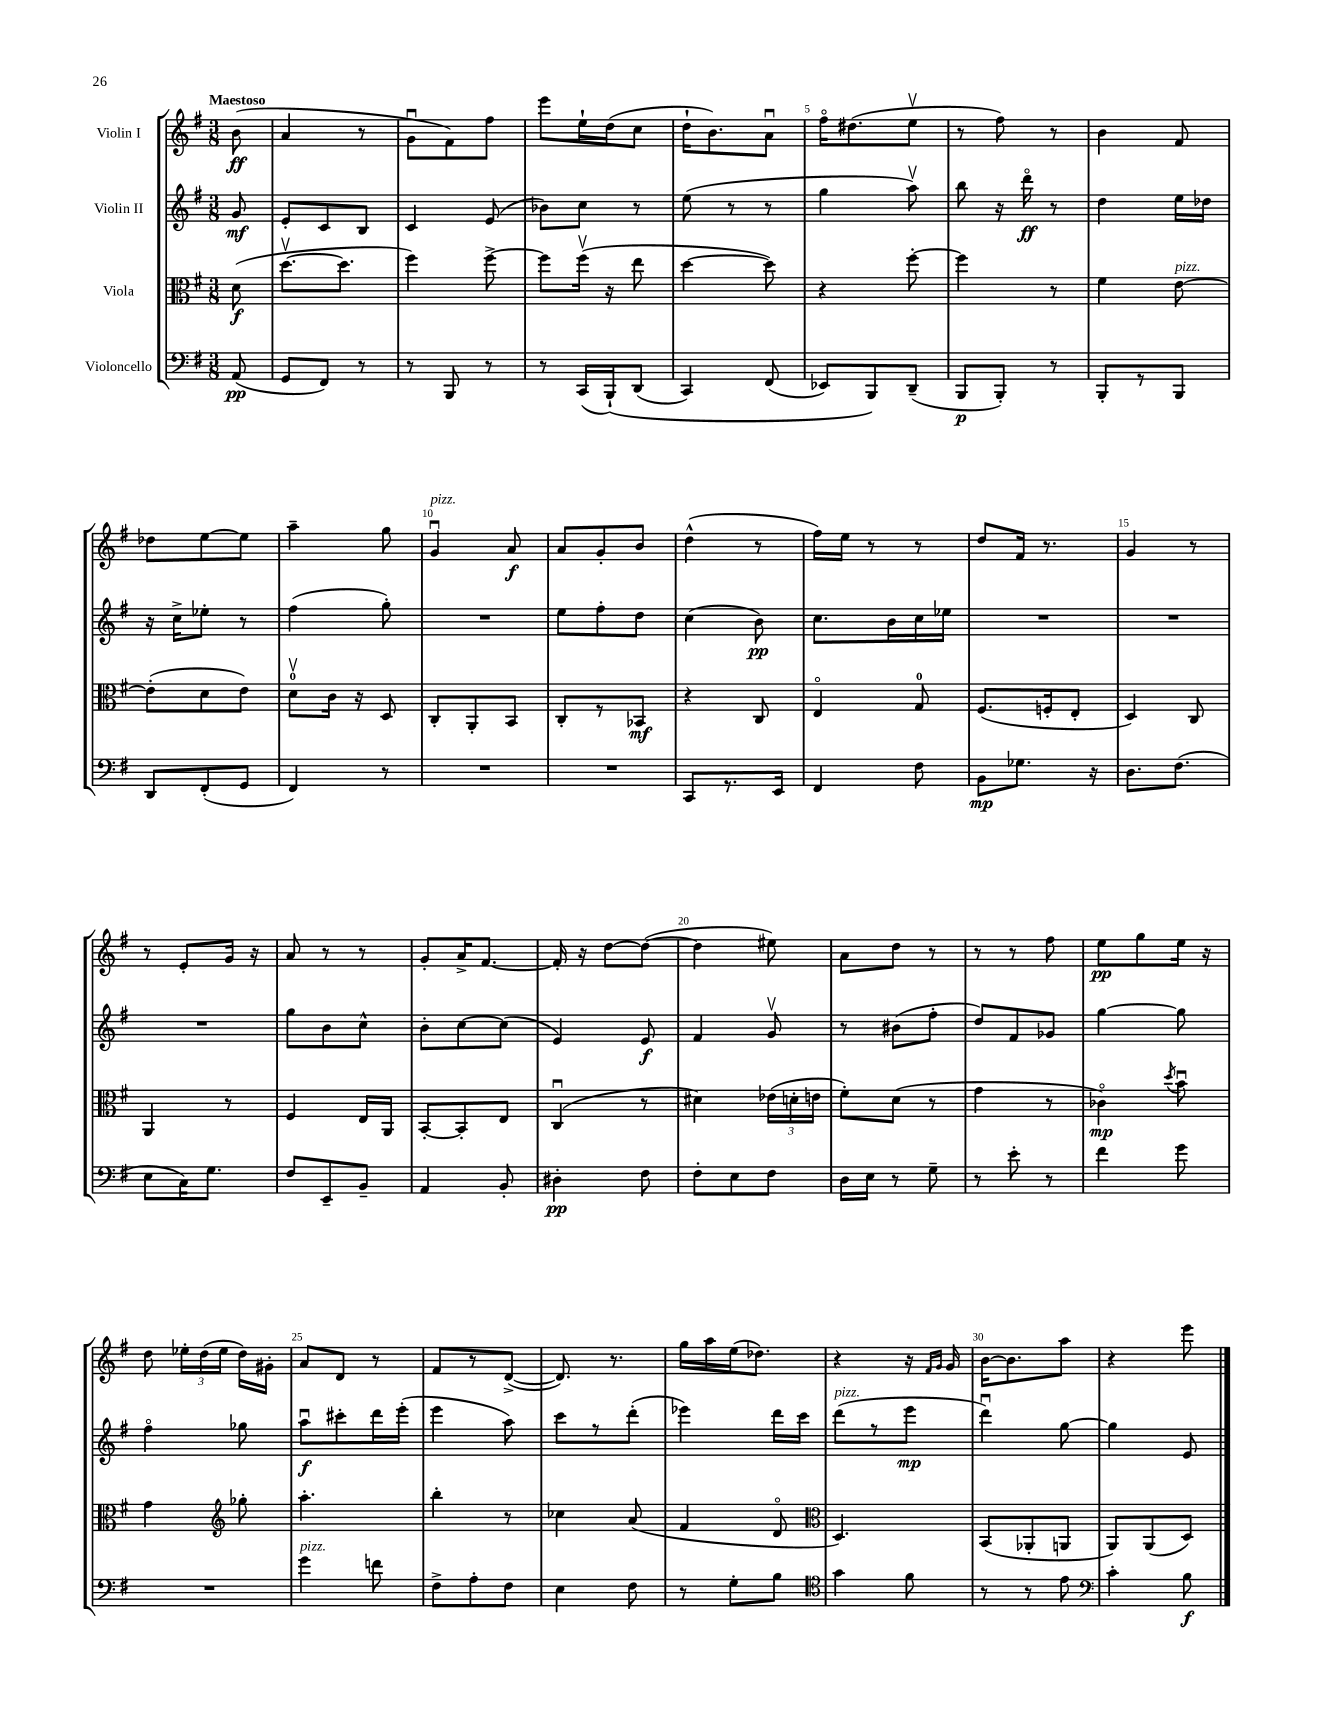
<<
\new StaffGroup <<
\new Staff = "s0" \with { instrumentName = "Violin I" } {
    \clef treble \key g \major \numericTimeSignature \time 3/8 \partial 8 \tempo "Maestoso"
    \autoBeamOff b'8\ff( |
    a'4 r8 |
    g'8[\downbow fis'8) fis''8] |
    e'''8[ e''16-! d''16( c''8] |
    d''16[-! b'8.) a'8]\downbow |
    fis''16[\flageolet dis''8.( e''8]\upbow |
    r8 fis''8) r8 |
    b'4 fis'8 |
    des''8[ e''8~ e''8] |
    a''4-- g''8 |
    g'4\downbow^\markup { \italic "pizz." } a'8\f |
    a'8[ g'8-. b'8] |
    d''4-^( r8 |
    fis''16[) e''16] r8 r8 |
    d''8[ fis'16] r8. |
    g'4 r8 |
    r8 e'8[-. g'16] r16 |
    a'8 r8 r8 |
    g'8[-. a'16-> fis'8.]~ |
    fis'16-. r16 d''8[~ d''8]~( |
    d''4 eis''8) |
    a'8[ d''8] r8 |
    r8 r8 fis''8 |
    e''8[\pp g''8 e''16] r16 |
    d''8 \tuplet 3/2 { ees''16[-. d''16( ees''16] } d''16[) gis'16]-. |
    a'8[ d'8] r8 |
    fis'8[ r8 d'8]~->( |
    d'8.) r8. |
    g''16[ a''16 e''16( des''8.]) |
    r4 r16 \grace { fis'16[ g'16] } g'16 |
    b'16[~ b'8. a''8] |
    r4 e'''8 \bar "|." |
}
\new Staff = "s1" \with { instrumentName = "Violin II" } {
    \clef treble \key g \major \numericTimeSignature \time 3/8 \partial 8
    \autoBeamOff g'8\mf |
    e'8[-. c'8 b8] |
    c'4 e'8( |
    bes'8[) c''8] r8 |
    e''8( r8 r8 |
    g''4 a''8\upbow) |
    b''8 r16 d'''16\flageolet\ff r8 |
    d''4 e''16[ des''16] |
    r16 c''16[-> ees''8]-. r8 |
    fis''4( g''8-.) |
    R4. |
    e''8[ fis''8-. d''8] |
    c''4( b'8\pp) |
    c''8.[ b'16 c''16 ees''16] |
    R4. |
    R4. |
    R4. |
    g''8[ b'8 c''8]-^ |
    b'8[-. c''8~ c''8]( |
    e'4) e'8\f |
    fis'4 g'8\upbow |
    r8 bis'8[( fis''8]-. |
    d''8[) fis'8 ges'8] |
    g''4~ g''8 |
    fis''4\flageolet ges''8 |
    a''8[\downbow\f cis'''8-. d'''16 e'''16]-.( |
    e'''4 a''8) |
    c'''8[ r8 d'''8]-.( |
    ees'''4) d'''16[ c'''16] |
    d'''8[^\markup { \italic "pizz." }( r8 e'''8]\mp |
    d'''4\downbow) g''8~ |
    g''4 e'8 \bar "|." |
}
\new Staff = "s2" \with { instrumentName = "Viola" } {
    \clef alto \key g \major \numericTimeSignature \time 3/8 \partial 8
    \autoBeamOff d'8\f( |
    d''8.[~\upbow d''8.] |
    fis''4) fis''8~-> |
    fis''8[ fis''16]\upbow( r16 e''8 |
    d''4~ d''8) |
    r4 fis''8~-. |
    fis''4 r8 |
    fis'4 e'8~^\markup { \italic "pizz." } |
    e'8[-.( d'8 e'8]) |
    d'8[-0\upbow c'16] r16 d8 |
    c8[-. a,8-. b,8] |
    c8[-. r8 bes,8]\mf |
    r4 c8 |
    e4\flageolet g8-0 |
    fis8.[( f16-. e8]-. |
    d4) c8 |
    a,4 r8 |
    fis4 e16[ a,16] |
    b,8[~-. b,8-. e8] |
    c4\downbow( r8 |
    dis'4) \tuplet 3/2 { ees'16[( d'16-. e'16] } |
    fis'8[-.) d'8]( r8 |
    g'4 r8 |
    ces'4\flageolet\mp) \acciaccatura { d''8 } b'8\downbow |
    g'4 \clef treble ges''8-. |
    a''4.-. |
    b''4-. r8 |
    ces''4 a'8( |
    fis'4 d'8\flageolet |
    \clef alto d4.) |
    b,8[( aes,8-. a,8] |
    a,8[) a,8( d8]) \bar "|." |
}
\new Staff = "s3" \with { instrumentName = "Violoncello" } {
    \clef bass \key g \major \numericTimeSignature \time 3/8 \partial 8
    \autoBeamOff a,8\pp( |
    g,8[ fis,8]) r8 |
    r8 b,,8 r8 |
    r8 c,16[( b,,16-!)\( d,8]( |
    c,4) fis,8( |
    ees,8[) b,,8\) d,8]--( |
    b,,8[\p b,,8]-.) r8 |
    b,,8[-. r8 b,,8] |
    d,8[ fis,8-.( g,8] |
    fis,4) r8 |
    R4. |
    R4. |
    c,8[ r8. e,16] |
    fis,4 fis8 |
    b,8[\mp ges8.] r16 |
    d8.[ fis8.]( |
    e8[ c16) g8.] |
    fis8[ e,8-- b,8]-- |
    a,4 b,8-. |
    dis4-.\pp fis8 |
    fis8[-. e8 fis8] |
    d16[ e16] r8 g8-- |
    r8 e'8-. r8 |
    fis'4 g'8 |
    R4. |
    g'4^\markup { \italic "pizz." } f'8 |
    fis8[-> a8-. fis8] |
    e4 fis8 |
    r8 g8[-. b8] |
    \clef tenor g'4 fis'8 |
    r8 r8 e'8 |
    \clef bass c'4-. b8\f \bar "|." |
}
>>
>>
\layout { \context { \Score \override BarNumber.break-visibility = ##(#f #t #t) barNumberVisibility = #(every-nth-bar-number-visible 5) } }
